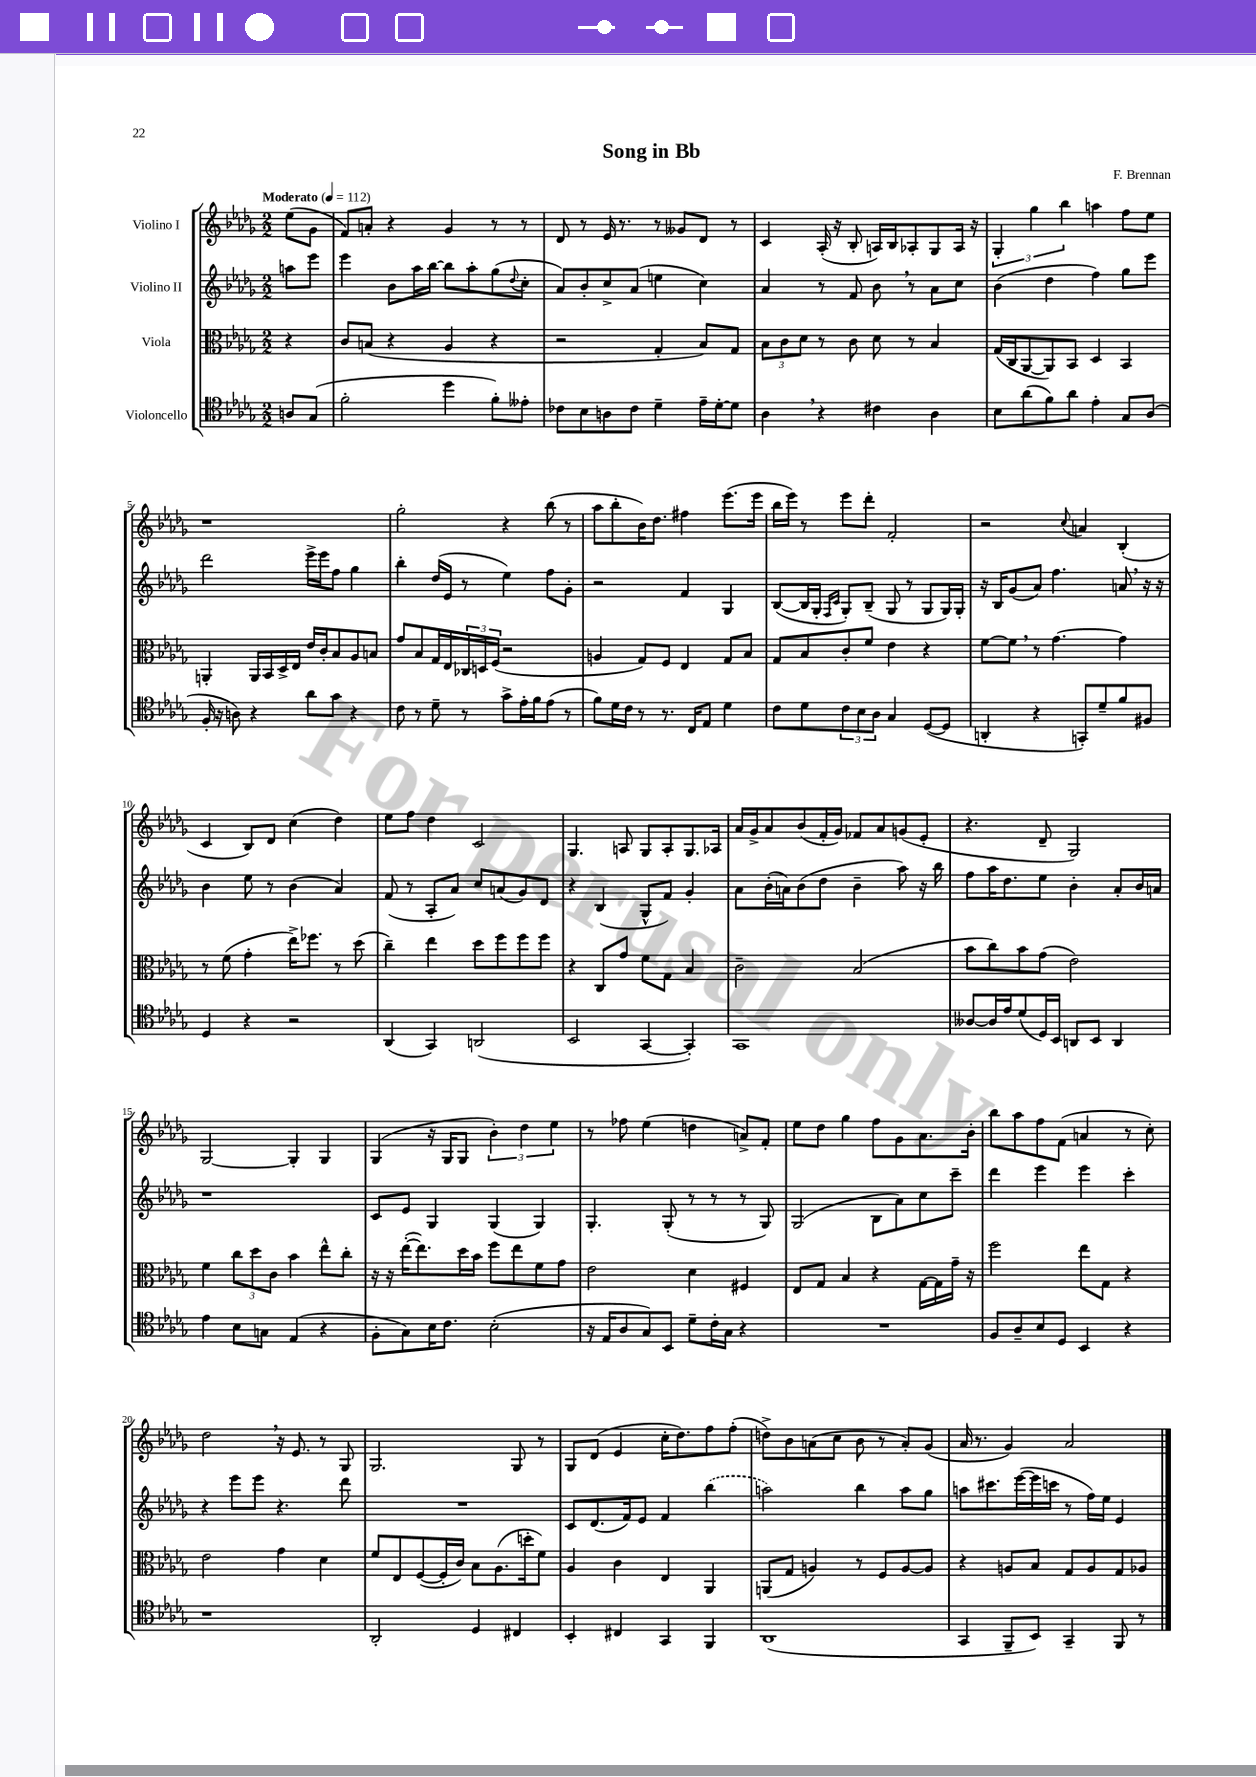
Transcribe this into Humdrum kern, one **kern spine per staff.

**kern	**kern	**kern	**kern
*part4	*part3	*part2	*part1
*staff4	*staff3	*staff2	*staff1
*I"Violoncello	*I"Viola	*I"Violino II	*I"Violino I
*clefC4	*clefC3	*clefG2	*clefG2
*k[b-e-a-d-g-]	*k[b-e-a-d-g-]	*k[b-e-a-d-g-]	*k[b-e-a-d-g-]
*M2/2	*M2/2	*M2/2	*M2/2
*MM112	*MM112	*MM112	*MM112
=	=	=	=
!	!	!	!LO:TX:a:B:t=Moderato
8An/L	4r	8aan\L	(8ee-\L
(8G-/J	.	8eee-\J	8g-\J
=1	=1	=1	=1
2f'\	8c/L	4eee-\	8f/L)
.	(8Bn/J	.	8an'/J
.	4r	8b-\L	4r
.	.	16aa-\L	.
.	.	[16bb-\JJ	.
4dd-\	4A-/	8bb-\L]	4g-/
.	.	8aa-'\	.
8f'\L)	4r	(8gg-\	8r
.	.	8qqdd-/	.
8e--X'\J	.	8cc'\J	8r
=2	=2	=2	=2
8c-X\L	2r	8a-/L)	8d-/
8B-\	.	8b-'/	8r
8An\	.	8cc^/	16e-/
.	.	.	8.r
8c-\J	.	(8a-/J	.
4d-~\	4G-'/	4een\	8r
.	.	.	8g--X/L
16e-~\LL	8B-/L)	4cc\)	8d-/J
[16d-'\J	.	.	.
8d-\J]	8G-/J	.	8r
=3	=3	=3	=3
4A-,\	12B-\L	4a-/	4c/
.	12c\	.	.
.	12d-\J	.	.
4r	8r	8r	(16A-'/
.	.	.	16r
.	8c\	8f/	8B-'/
4c#X\	8d-\	8b-,\	16An/LL)
.	.	.	16B-/J
.	8r	8r	8A-X'/
4A-\	4B-/	8a-\L	8G-/
.	.	8cc\J	16A-/Jk
.	.	.	16r
=4	=4	=4	=4
8B-\L	(16G-/LL	(4b-\	6G-'/
.	16C/J	.	.
(8a-\	[8AA-/	.	.
.	.	.	6gg-\
8f\)	8AA-/])	4dd-\	.
.	.	.	6bb-\
8a-\J	8BB-/J	.	.
4e-'\	4D-/	4ff\)	4aan\
8G-/L	4BB-/	8gg-\L	8ff\L
(8A-/J	.	8eee-\J	8ee-\J
!!LO:LB:g=z
=5	=5	=5	=5
16F'/	4AAn'/	2ddd-\	1r
16r	.	.	.
8An\)	.	.	.
4r	16AA/LL	.	.
.	16BB-/	.	.
.	16D-^/	.	.
.	16E-/JJ	.	.
8a-\L	16e-/LL	16eee-^\LL	.
.	16c'/J	16eee-\J	.
8g-\J	8B-/	8ff\J	.
4r	8A-/	4gg-\	.
.	8Bn/J	.	.
=6	=6	=6	=6
8c\	8g-/L	4bb-'\	2gg-'\
8r	8B-/	.	.
8d-~\	16G-/L	(16dd-/LL	.
.	16E-/	16e-/JJ	.
8r	24C-X/	8r	.
.	24Dn/	.	.
.	(24F/JJ	.	.
8g-^\L	2r	4ee-\)	4r
16e-'\L	.	.	.
16f\J	.	.	.
(8e-\J	.	8ff\L	(8bb-\
8r	.	8g-'\J	8r
=7	=7	=7	=7
8f\L)	4An/	2r	8aa-\L
16d-\L	.	.	8bb-'\
16c\JJ	.	.	.
8r	8G-/L)	.	16b-\K)
.	.	.	8.dd-\J
8.r	8F/J	.	.
.	4E-/	4f/	4ff#X\
16C/KL	.	.	.
8E-/J	.	.	.
4d-\	8G-/L	4G-/	(8.eee-\L
.	8B-/J	.	.
.	.	.	16eee-\Jk
=8	=8	=8	=8
8c\L	8G-/L	([8B-/L	16bb-\LL
.	.	.	16eee-\JJ)
8d-\	8B-/	16B-/L]	8r
.	.	16G-'/JJ	.
.	.	16qqF/LL	.
.	.	16qqc/JJ	.
12c\	8c'/	8G-'/L)	8eee-\L
12B-\	.	.	.
.	8f/J	(8B-~/J	8ddd-'\J
12A-\J	.	.	.
4G-/	4e-\	8G-/	2f'/
.	.	8r	.
([8D-/L	4r	8G-/L	.
8D-/J]	.	16G-/L)	.
.	.	16G-'/JJ	.
=9	=9	=9	=9
4AAn'/	[8f\L	16r	2r
.	.	16B-/KL	.
.	8f,\J]	(8g-/	.
4r	8r	8a-/J)	.
.	[4.g-\	4.ff\	.
.	.	.	8qqcc/
8GGn'/L)	.	.	4an/
8d-~/	.	.	.
8f/	4g-\]	8an,/	(4B-'/
8F#X/J	.	16r	.
.	.	16r	.
!!LO:LB:g=z
=10	=10	=10	=10
4D-/	8r	4b-\	4c/
.	(8f\	.	.
4r	4g-'\	8ee-\	8B-/L)
.	.	8r	8d-/J
2r	16ee-^\KL)	(4b-\	(4cc\
.	8.ff-X\J	.	.
.	8r	4a-/)	4dd-\)
.	(8dd-\	.	.
=11	=11	=11	=11
(4AA-/	4cc~\)	(8f/	8ee-\L
.	.	8r	8ff\J
4GG-/)	4ee-\	8A-'/L	4dd-\
.	.	8a-/J)	.
(2AAn/	8dd-\L	8cc/L	2c/
.	8ff\	(8an/	.
.	8ff\	8g-/)	.
.	8ff\J	8d-/J	.
=12	=12	=12	=12
2BB-/	4r	4r	4.G-/
.	8C/L	(4B-/	.
.	8g-/J	.	8An/
[4GG-/	8f\L	8G-^^/L	8G-/L
.	8G-\J	8f/J)	8A'/
4GG-'/])	4B-/	4g-'/	8.G-/
.	.	.	16A-X/Jk
=13	=13	=13	=13
1GG-	2c~\	8a-\L	16a-/LL
.	.	.	16g-^/J
.	.	(16b-'\L	8a-/
.	.	16an\J)	.
.	.	(8b-\	(8b-/
.	.	8dd-\J	16f'/L
.	.	.	16g-/JJ)
.	(2B-/	4b-~\	8f-X/L
.	.	.	8a-/
.	.	8aa-\)	(8gn/
.	.	16r	8e-'/J
.	.	16bb-\	.
=14	=14	=14	=14
[8A--X/L	8b-\L	8ff\L	4.r
16A--/L]	8cc\)	16aa-\K	.
16e-/J	.	8.dd-\	.
(8d-/	8b-\	.	.
16D-/L)	(8g-\J	8ee-\J	8d-~/
16BB-/JJ	.	.	.
8AAn/L	2e-\)	4b-'\	2G-/)
8BB-/J	.	.	.
4AA/	.	8a-'/L	.
.	.	16b-/L	.
.	.	16an/JJ	.
!!LO:LB:g=z
=15	=15	=15	=15
4e-\	4f\	1r	[2G-/
8B-\L	12cc\L	.	.
.	12dd-\	.	.
8Gn\J	.	.	.
.	12c\J	.	.
(4E-/	4b-\	.	4G-'/]
4r	8ee-^^\L	.	4G-/
.	8cc'\J	.	.
=16	=16	=16	=16
8F'\L	16r	8c/L	(4G-/
.	16r	.	.
8G-\)	([16ee-'\KL	8e-/J	.
.	8.ee-\])	.	.
16B-\K	.	4G-/	16r
8.c\J	.	.	16G-/KL
.	16dd-\L	.	8G-/J
.	16b-\JJ	.	.
(2B-'\	8ff\L	(4G-/	6b-'\)
.	8ee-\	.	.
.	.	.	6dd-\
.	8f\	4G-/)	.
.	.	.	6ee-\
.	8g-\J	.	.
=17	=17	=17	=17
16r	2e-\	4.G-'/	8r
16E-/KL	.	.	.
8A-/	.	.	8ff-X\
8G-/)	.	.	(4ee-\
8BB-/J	.	(8G-'/	.
8d-~\L	4d-\	8r	4ddn\
16c'\L	.	8r	.
16G-\JJ	.	.	.
4r	4F#X/	8r	8an^/L)
.	.	8G-/)	8f'/J
=18	=18	=18	=18
1r	8E-/L	(2G-/	8ee-\L
.	8G-/J	.	8dd-\J
.	4B-/	.	4gg-\
.	4r	8B-\L	8ff\L
.	.	8a-\)	8g-\
.	[16G-\LL	8cc\	8.a-\
.	16G-\]	.	.
.	16g-~\JJ	8ccc~\J	.
.	16r	.	16b-'\Jk
=19	=19	=19	=19
8F/L	2ff\	4ddd-\	8bb-\L
8A-~/	.	.	8aa-\
8B-/	.	4eee-\	8ff\
8D-/J	.	.	(8f\J
4BB-/	8ee-\L	4eee-\	4an/
.	8G-\J	.	.
4r	4r	4ccc'\	8r
.	.	.	8cc'\)
!!LO:LB:g=z
=20	=20	=20	=20
1r	2e-\	4r	2dd-,\
.	.	8eee-\L	.
.	.	8eee-\J	.
.	4g-\	4.r	16r
.	.	.	8.e-/
.	4d-\	.	8r
.	.	8ddd-\	8G-/
=21	=21	=21	=21
2AA-'/	8f/L	1r	2.G-/
.	8E-/	.	.
.	([8F/	.	.
.	16F'/L]	.	.
.	16c/JJ)	.	.
4D-/	8B-\L	.	.
.	(8.A-\	.	.
4C#X/	.	.	8G-/
.	16ddn'\k	.	.
.	8f\J)	.	8r
=22	=22	=22	=22
4BB-'/	4A-/	8c/L	8G-/L
.	.	(8.d-/	(8d-/J
4C#X/	4c\	.	4e-/
.	.	16f/k)	.
.	.	8e-/J	.
4GG-/	4E-/	4f/	16cc'\KL
.	.	.	8.dd-\)
4FF/	4AA-/	(4bb-\	8ff\
.	.	.	(8ff'\J
=23	=23	=23	=23
(1AA-	(8AAn/L	2aan\)	8ddn^\L)
.	8G-/J	.	8b-\
.	4An/)	.	(8an\
.	.	.	8cc\J
.	8r	4bb-\	8b-\
.	8F/L	.	8r
.	[8A/	8aa\L	8a'/L)
.	8A/J]	8gg-\J	(8g-/J
=24	=24	=24	=24
4GG-/	4r	8aan\L	16a-/
.	.	.	8.r
.	.	8.ccc#X\	.
8FF~/L	8An/L	.	4g-/)
.	.	([16eee-\L	.
8BB-/J)	8B-/J	16eee-\]	.
.	.	16cccn\JJ	.
4GG-~/	8G-/L	8r	2a-/
.	8A/	16ff\LL)	.
.	.	16ee-\JJ	.
8FF/	8G-/	4e-/	.
8r	8A-X/J	.	.
==	==	==	==
*-	*-	*-	*-
